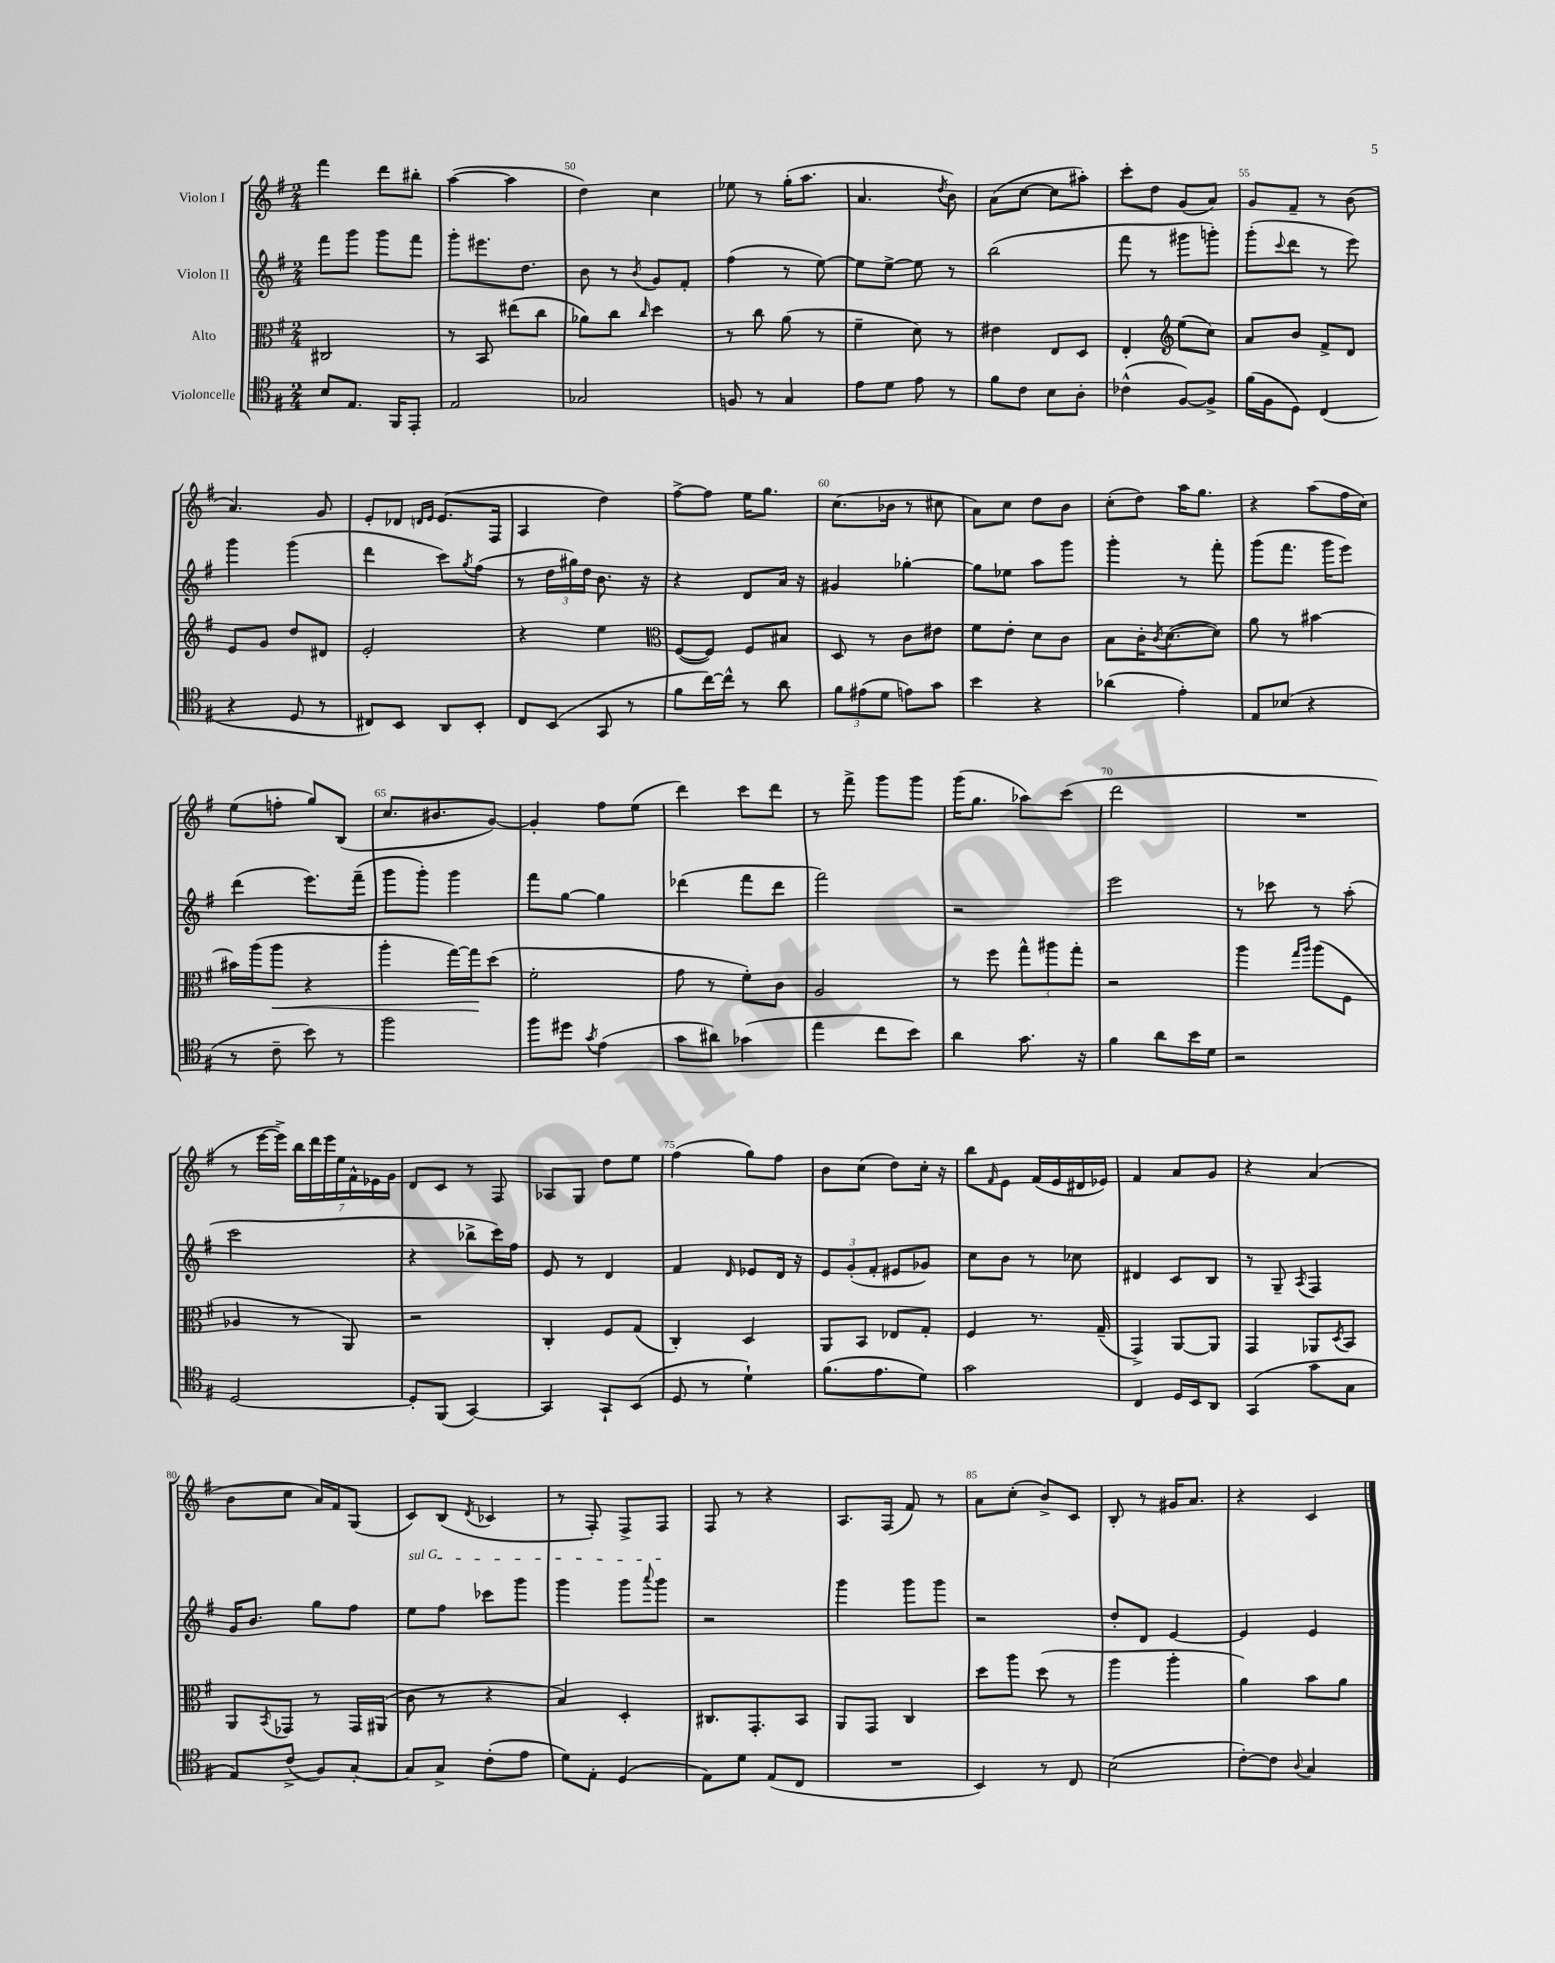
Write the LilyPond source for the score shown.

<<
\new StaffGroup <<
\new Staff = "s0" \with { instrumentName = "Violon I" } {
    \clef treble \key g \major \numericTimeSignature \time 2/4
    fis'''4 d'''8 bis''8-. |
    a''4~( a''4 |
    d''4) c''4 |
    ees''8 r8 g''16-.( a''8. |
    a'4. \acciaccatura { d''8 } b'8) |
    a'8( c''8~ c''8 ais''8-.) |
    c'''8-. d''8 g'8( a'8) |
    g'8 fis'8-- r8 b'8( |
    a'4.) g'8 |
    e'8-. des'8 \grace { d'16 e'16 } e'8.( fis16 |
    a4 d''4) |
    fis''8~-> fis''8 e''16 g''8. |
    c''8.( bes'16 r8 cis''8 |
    a'8) c''8 d''8 b'8 |
    c''8-.( d''8) a''16 g''8. |
    r4 a''8( fis''16 c''16) |
    e''8( f''8-. g''8) b8( |
    c''8. bis'8. g'8~) |
    g'4-. fis''8 e''8( |
    d'''4) c'''8 d'''8 |
    r8 fis'''8-> g'''8 g'''8 |
    g'''16( g''8. aes''8) c'''8( |
    d'''2 |
    R2 |
    r8 e'''16~ e'''16->) \tuplet 7/4 { b''16 d'''16 e'''16 e''16 fis'16-^ ees'16 g'16 } |
    d'8 c'8 r8 fis8 |
    aes8 g8 d''8 e''8 |
    fis''4( g''8) fis''8 |
    b'8 c''8( d''8) c''16-. r16 |
    b''8 \grace { fis'16 } e'8 fis'16( e'16 dis'16 ees'16) |
    fis'4 a'8 g'8 |
    r4 a'4( |
    b'8 c''8 a'16) fis'16 g8( |
    c'8) b8( \acciaccatura { d'8 } ces'4 |
    r8 fis8-.) fis8-> fis8 |
    fis8 r8 r4 |
    a8. fis16( fis'8) r8 |
    a'8 c''8-.( b'8->) c'8 |
    b8-. r8 gis'16 a'8. |
    r4 c'4 \bar "|." |
}
\new Staff = "s1" \with { instrumentName = "Violon II" } {
    \clef treble \key g \major \numericTimeSignature \time 2/4
    fis'''8 g'''8 g'''8 fis'''8 |
    g'''8-. eis'''8. d''8. |
    b'8 r8 \acciaccatura { b'8 } g'8 fis'8-. |
    fis''4( r8 e''8~) |
    e''8 e''8~-> e''8 r8 |
    b''2( |
    fis'''8 r8 gis'''8 g'''8-.) |
    g'''8-.( \appoggiatura { c'''8 } d'''8 r8 e'''8) |
    g'''4 g'''4( |
    d'''4 c'''8) \acciaccatura { g''8 } fis''8( |
    r8 \tuplet 3/2 { d''16 gis''16) d''16 } b'8. r16 |
    r4 d'8 a'16 r16 |
    gis'4 ges''4~-. |
    ges''8 ees''8 a''8 g'''8 |
    g'''4-. r8 fis'''8-. |
    g'''8( fis'''8. g'''16 e'''8) |
    d'''4( e'''8.) fis'''16--( |
    g'''8 g'''8-.) g'''4 |
    fis'''8 g''8~ g''4 |
    des'''4( fis'''8 des'''8 |
    fis'''2) |
    r2 |
    e'''2 |
    r8 ces'''8 r8 a''8-.( |
    c'''2 |
    r4 bes''8-> c'''16) fis''16 |
    e'8 r8 d'4 |
    fis'4 \grace { d'16 } ees'8 d'16 r16 |
    \tuplet 3/2 { e'8 g'8-.( fis'8-. } eis'8 ges'8) |
    c''8 b'8 r8 ces''8 |
    dis'4 c'8 b8 |
    r8 g8-- \acciaccatura { a8 } fis4 |
    g'16 b'8. g''8 fis''8 |
    \once \override TextSpanner.bound-details.left.text = \markup { \italic "sul G" } e''8\startTextSpan fis''8 ces'''8 g'''8 |
    g'''4 g'''8 \appoggiatura { a'''8 } g'''8\stopTextSpan |
    r2 |
    g'''4 g'''8 g'''8 |
    r2 |
    d''8-. d'8 e'4~ |
    e'4 e'4 \bar "|." |
}
\new Staff = "s2" \with { instrumentName = "Alto" } {
    \clef alto \key g \major \numericTimeSignature \time 2/4
    cis2 |
    r8 b,8 eis''8( c''8 |
    aes'8) c''8 \grace { c''16 } d''4 |
    r8 c''8 a'8( r8 |
    fis'4-- d'8) r8 |
    eis'4 e8 d8 |
    e4-. \clef treble e''8( c''8) |
    a'8 b'8 fis'8-> d'8 |
    e'8 g'8 d''8 dis'8 |
    e'2-. |
    r4 e''4 |
    \clef alto fis8~( fis8) fis8 bis8 |
    d8 r8 c'8 eis'8 |
    fis'8 e'8-. d'8 c'8 |
    b8 c'16-. \acciaccatura { c'8 } d'8.~( d'8) |
    a'8 r8 bis'4~ |
    bis'16 a''16( a''8\< r4 |
    a''4-. g''16~) g''16\! d''8( |
    fis'2-. |
    g'8 r8 fis'8-.) c'8 |
    a2 |
    r8 fis''8 \tuplet 3/2 { g''8-^ ais''8 g''8-. } |
    r2 |
    a''4 \grace { g''16 a''16 } a''8( fis8 |
    aes4 r8 a,8) |
    r2 |
    c4-. fis8 g8( |
    c4-.) d4 |
    a,8 b,8 ees8 g8-. |
    fis4 r8. g16--( |
    g,4->) a,8~ a,8 |
    g,4 aes,8 \acciaccatura { d8 } b,8 |
    a,8 \acciaccatura { b,8 } ges,8 r8 ges,16 ais,16( |
    c'8 r8 r4 |
    b4) d4-. |
    cis8. g,8.-. b,8 |
    a,8 g,8 c4 |
    d''8 a''8 d''8( r8 |
    a''4 a''4-. |
    a'4) b'8 a'8 \bar "|." |
}
\new Staff = "s3" \with { instrumentName = "Violoncelle" } {
    \clef tenor \key g \major \numericTimeSignature \time 2/4
    b8 e8. fis,16 e,8-. |
    e2 |
    ges2 |
    f8 r8 g4 |
    e'8 d'8 e'8 r8 |
    fis'8 c'8 b8 a8-. |
    ces'4-^( fis8~) fis8-> |
    fis'16( fis16 d8) c4( |
    r4 d8 r8 |
    cis8) b,8 a,8 b,8-. |
    c8 b,8( g,8 r8 |
    fis'8 c''16~) c''16-^ r8 a'8 |
    \tuplet 3/2 { fis'8 eis'8( d'8 } e'8) g'8 |
    b'4 r4 |
    aes'4( e'4-.) |
    e8 bes8( r4 |
    r8 c'8-- b'8) r8 |
    fis''2 |
    fis''8 dis''8 \acciaccatura { g'8 } e'4( |
    g'8 ais'8) ges'4( |
    e''4 c''8 b'8) |
    a'4 g'8. r16 |
    fis'4 a'8 b'16 d'16 |
    r2 |
    d2~ |
    d8-. fis,8( g,4~) |
    g,4 g,8-! b,8( |
    d8 r8 d'4-!) |
    fis'8.( e'8. d'8) |
    g'2 |
    c4 d16 b,16 a,8 |
    g,4( g'8 g8 |
    e8) c'8->( fis8) g8~-. |
    g8 g8-> c'8-.( e'8 |
    d'8) e8-. d4( |
    e8) d'8 e8( c8 |
    R2 |
    b,4) r8 c8 |
    b2( |
    c'8~-.) c'8 \appoggiatura { a8 } g4 \bar "|." |
}
>>
>>
\layout { \context { \Score currentBarNumber = #48 \override BarNumber.break-visibility = ##(#f #t #t) barNumberVisibility = #(every-nth-bar-number-visible 5) } }
